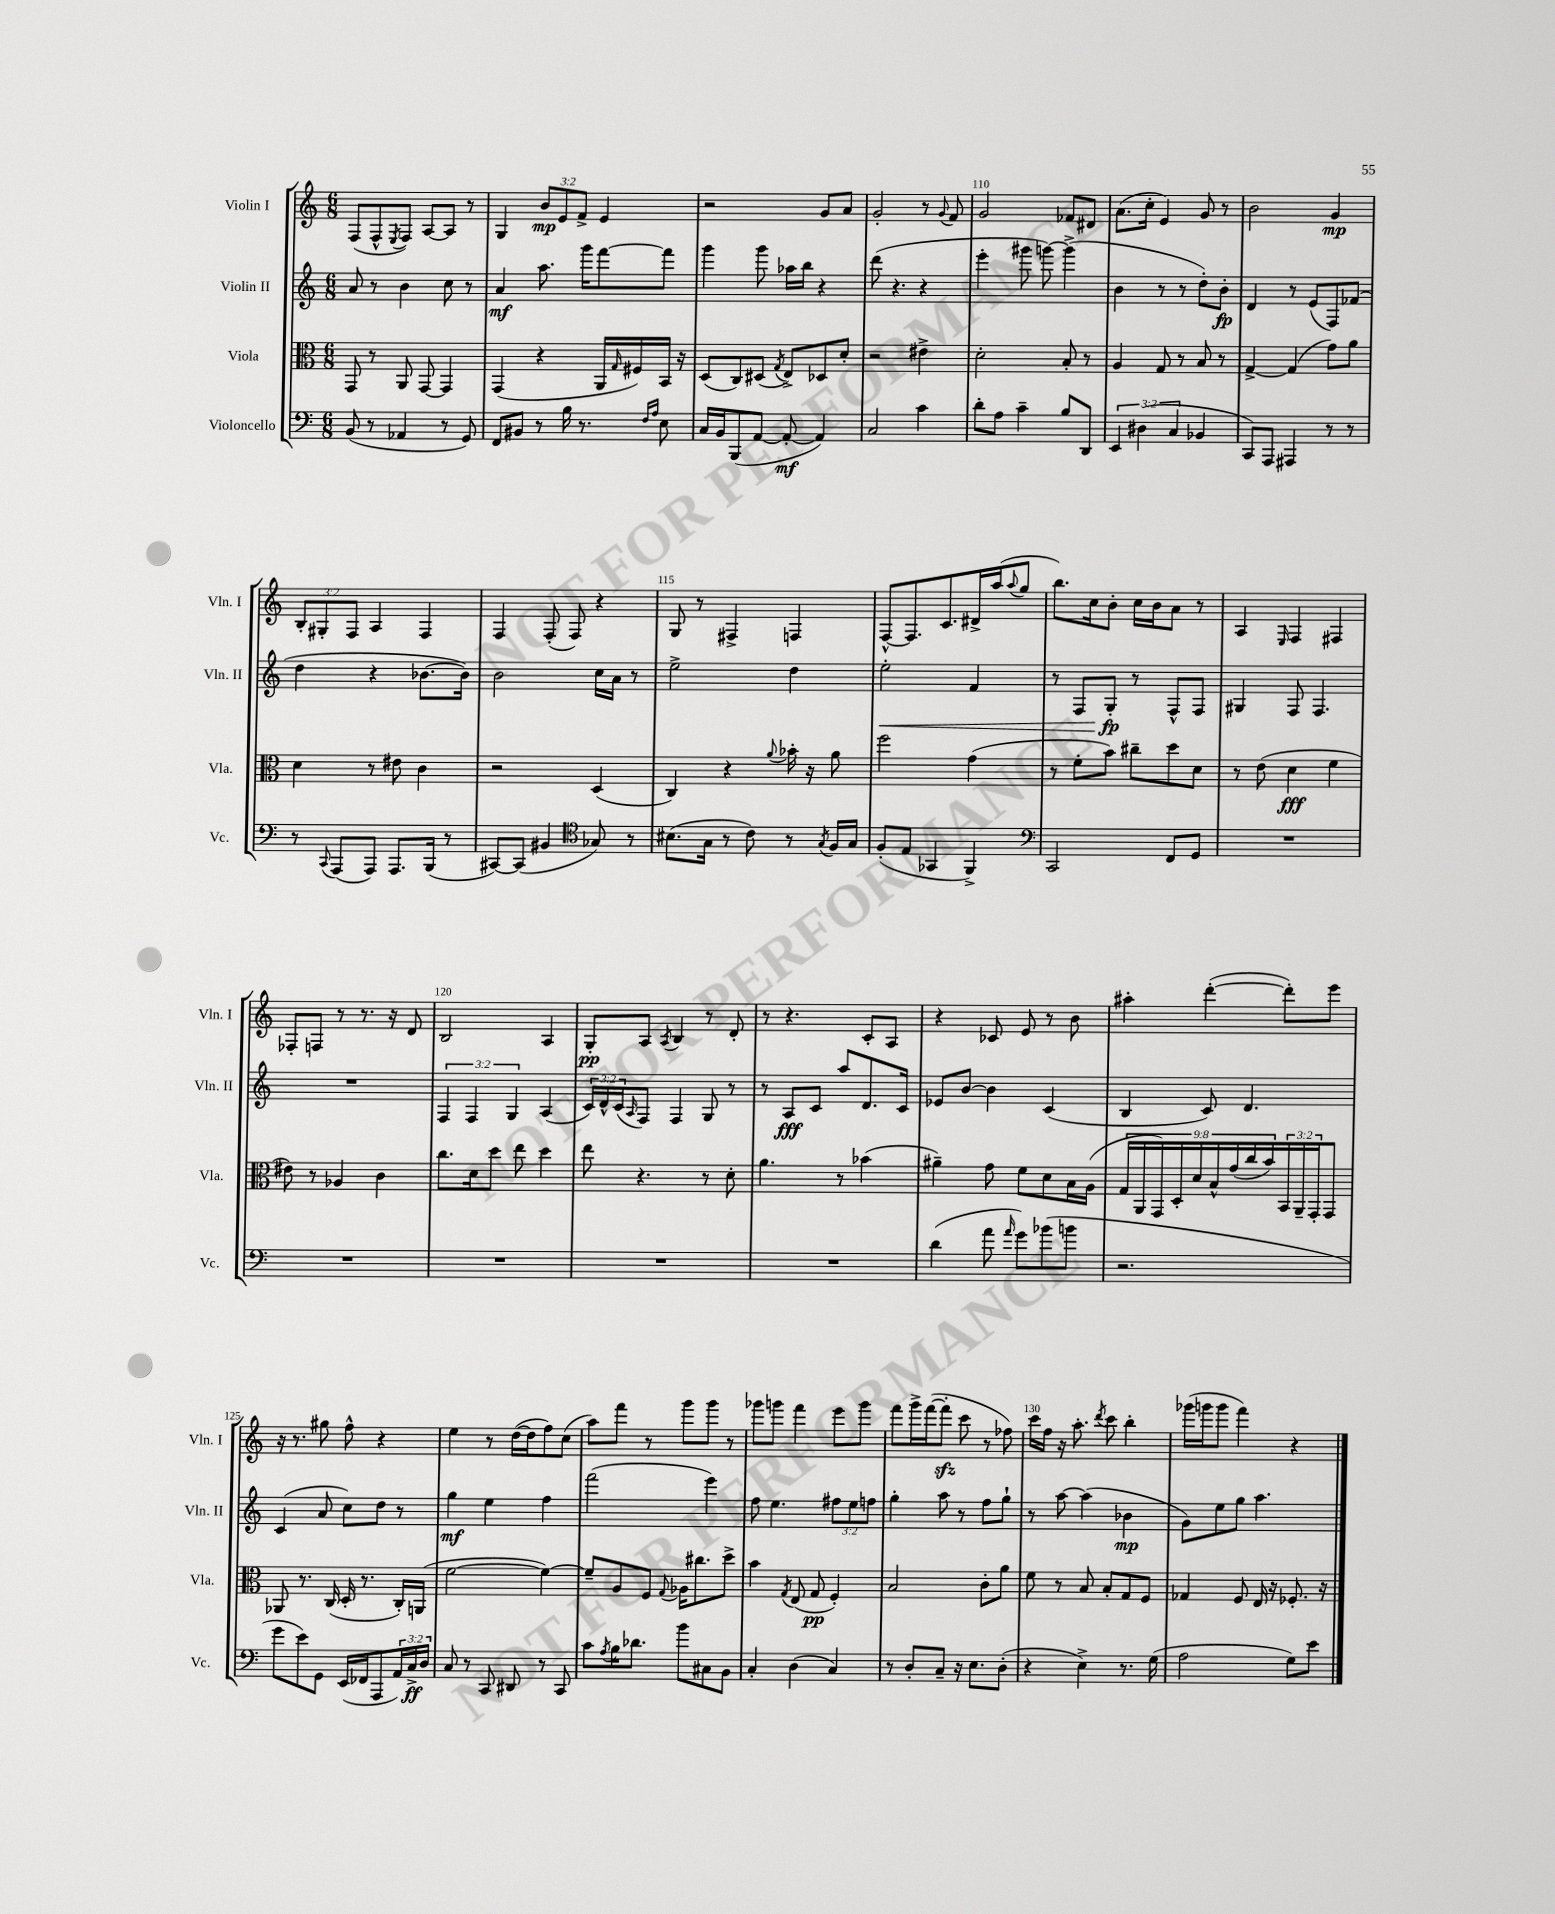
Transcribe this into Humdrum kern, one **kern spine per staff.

**kern	**dynam	**kern	**dynam	**kern	**dynam	**kern	**dynam
*part4	*part4	*part3	*part3	*part2	*part2	*part1	*part1
*staff4	*staff4	*staff3	*staff3	*staff2	*staff2	*staff1	*staff1
*I"Violoncello	*	*I"Viola	*	*I"Violin II	*	*I"Violin I	*
*I'Vc.	*	*I'Vla.	*	*I'Vln. II	*	*I'Vln. I	*
*clefF4	*	*clefC3	*	*clefG2	*	*clefG2	*
*k[]	*	*k[]	*	*k[]	*	*k[]	*
*M6/8	*	*M6/8	*	*M6/8	*	*M6/8	*
=106	=106	=106	=106	=106	=106	=106	=106
(8BB/	.	8GG/	.	8a/	.	(8F/L	.
8r	.	8r	.	8r	.	8F^^/	.
.	.	.	.	.	.	8qE/	.
4AA-X/	.	8AA/	.	4b\	.	8F/J)	.
.	.	[8GG/	.	.	.	[8A/L	.
8r	.	4GG/]	.	8cc\	.	8A/J]	.
8GG/)	.	.	.	8r	.	8r	.
=107	=107	=107	=107	=107	=107	=107	=107
8FF/L	.	(4GG/	.	4a/	mf	4G/	.
8BB#X/J	.	.	.	.	.	.	.
8r	.	4r	.	8.aa\	.	12b/L	mp
.	.	.	.	.	.	12e/	.
16B\	.	.	.	.	.	.	.
.	.	.	.	.	.	12f^/J	.
8.r	.	.	.	16ggg\KL	.	.	.
.	.	16AA/LL	.	[8fff\	.	4e/	.
.	.	16qqG/	.	.	.	.	.
.	.	16F#X/)	.	.	.	.	.
16qqF/LL	.	.	.	.	.	.	.
16qqA/JJ	.	.	.	.	.	.	.
8E\	.	16BB/JJ	.	8fff\J]	.	.	.
.	.	16r	.	.	.	.	.
=108	=108	=108	=108	=108	=108	=108	=108
16C/LL	.	(8D/L	.	4ggg\	.	2r	.
16BB/J	.	.	.	.	.	.	.
(8BBB/	.	8C/)	.	.	.	.	.
[8AA/J	.	(8D#X/J	.	8ggg\	.	.	.
.	.	8qG/	.	.	.	.	.
8AA'/_	mf	8E^/L)	.	16aa-X\LL	.	.	.
.	.	.	.	16bb\JJ	.	.	.
4AA/])	.	8D-X/	.	4r	.	8g/L	.
.	.	8d'/J	.	.	.	8a/J	.
=109	=109	=109	=109	=109	=109	=109	=109
2C/	.	2r	.	(8ddd\	.	2g'/	.
.	.	.	.	4.r	.	.	.
4c\	.	4e#X^\	.	4r	.	8r	.
.	.	.	.	.	.	8qqg/	.
.	.	.	.	.	.	8f/	.
=110	=110	=110	=110	=110	=110	=110	=110
8d'\L	.	2d'\	.	4eee'\	.	2g/	.
8A\J	.	.	.	.	.	.	.
4c~\	.	.	.	8ggg#X\	.	.	.
.	.	.	.	[8gggn\)	.	.	.
8B/L	.	8B'/	.	(4ggg^\]	.	8f-X/L	.
8DD/J	.	8r	.	.	.	8d#X/J	.
=111	=111	=111	=111	=111	=111	=111	=111
6EE/	.	4A/	.	4b\	.	(8.a\L	.
(6D#X\	.	.	.	.	.	.	.
.	.	.	.	.	.	16cc'\Jk	.
.	.	8G/	.	8r	.	4e/)	.
6C/	.	.	.	.	.	.	.
.	.	8r	.	8r	.	.	.
4BB-X/	.	8B/	.	8dd'\L)	.	8g/	.
.	.	8r	.	8b'\J	fp	8r	.
=112	=112	=112	=112	=112	=112	=112	=112
8CC/L)	.	[4G^/	.	4d/	.	2b\	.
8AAA/J	.	.	.	.	.	.	.
4AAA#X/	.	(4G/]	.	8r	.	.	.
.	.	.	.	(8e/L	.	.	.
8r	.	8g\L)	.	8F/)	.	4g/	mp
8r	.	8a\J	.	(8f-X/J	.	.	.
!!LO:LB:g=z
=113	=113	=113	=113	=113	=113	=113	=113
8r	.	4d\	.	4dd\	.	12B'/L	.
.	.	.	.	.	.	12G#X'/	.
8qqCC/	.	.	.	.	.	.	.
(8AAA/L	.	.	.	.	.	.	.
.	.	.	.	.	.	12F/J	.
8AAA/J)	.	8r	.	4r	.	4A/	.
8.AAA/L	.	8e#X\	.	.	.	.	.
.	.	4c\	.	[8.b-X\L	.	4F/	.
(16BBB/Jk	.	.	.	.	.	.	.
8r	.	.	.	.	.	.	.
.	.	.	.	16b-\Jk])	.	.	.
=114	=114	=114	=114	=114	=114	=114	=114
[8CC#X/L)	.	2r	.	2b\	.	4F/	.
(8CC#/J]	.	.	.	.	.	.	.
4BB#X/	.	.	.	.	.	(8F'/	.
.	.	.	.	.	.	8F/)	.
*clefC4	*	*	*	*	*	*	*
8G-X/)	.	(4D/	.	16cc\LL	.	4r	.
.	.	.	.	16a\JJ	.	.	.
8r	.	.	.	8r	.	.	.
=115	=115	=115	=115	=115	=115	=115	=115
(8.B#X\L	.	4C/)	.	2ee^\	.	8G/	.
.	.	.	.	.	.	8r	.
16G\Jk	.	.	.	.	.	.	.
8r	.	4r	.	.	.	4F#X^/	.
8c\)	.	.	.	.	.	.	.
.	.	8qqa/	.	.	.	.	.
8r	.	16b-X'\	.	4dd\	.	4Fn/	.
.	.	16r	.	.	.	.	.
8qG/	.	.	.	.	.	.	.
16F/LL	.	8a\	.	.	.	.	.
16G/JJ	.	.	.	.	.	.	.
=116	=116	=116	=116	=116	=116	=116	=116
!	!	!	!	!	!LO:HP:b	!	!
(8F'/L	.	2ff\	.	2ee'\	<	[8F^^/L	.
8E/J	.	.	.	.	.	8.F/]	.
4GG-X/	.	.	.	.	.	.	.
.	.	.	.	.	.	8.c/	.
4FF^/)	.	(4g\	.	4f/	.	16d#X^/L	.
.	.	.	.	.	.	(16aa/J	.
.	.	.	.	.	.	8qqaa/	.
.	.	.	.	.	.	8gg/J	.
=117	=117	=117	=117	=117	=117	=117	=117
*clefF4	*	*	*	*	*	*	*
2CC/	.	8r	.	8r	.	8.bb\L)	.
.	.	8f'\L	.	8F/L	.	.	.
.	.	.	.	.	.	16cc\k	.
.	.	8b\J)	.	8G'/J	fp	8b'\J	.
.	.	8cc#X~\L	.	8r	[	16cc\LL	.
.	.	.	.	.	.	16b\J	.
8FF/L	.	8dd\	.	8F^^/L	.	8a\J	.
8GG/J	.	8d\J	.	8F/J	.	8r	.
=118	=118	=118	=118	=118	=118	=118	=118
2.r	.	8r	.	4G#X/	.	4A/	.
.	.	(8e\	.	.	.	.	.
.	.	.	.	.	.	16qqE/	.
.	.	4d\	fff	8F/	.	4F/	.
.	.	.	.	4.F/	.	.	.
.	.	4f\	.	.	.	4F#X/	.
!!LO:LB:g=z
=119	=119	=119	=119	=119	=119	=119	=119
2.r	.	8e#X\)	.	2.r	.	8F-X'/L	.
.	.	8r	.	.	.	8Fn/J	.
.	.	4A-X/	.	.	.	8r	.
.	.	.	.	.	.	8.r	.
.	.	4c\	.	.	.	.	.
.	.	.	.	.	.	16r	.
.	.	.	.	.	.	8d/	.
=120	=120	=120	=120	=120	=120	=120	=120
2.r	.	8.cc\L	.	6F/	.	2B/	.
.	.	.	.	6F/	.	.	.
.	.	16d\k	.	.	.	.	.
.	.	8dd\J	.	.	.	.	.
.	.	.	.	6G/	.	.	.
.	.	8ee\	.	.	.	.	.
.	.	4dd\	.	(4A/	.	4A/	.
=121	=121	=121	=121	=121	=121	=121	=121
2.r	.	8ee\	.	24c/LL)	.	8G'/L	pp
.	.	.	.	24d^^/	.	.	.
.	.	.	.	(24c/J	.	.	.
.	.	.	.	16qqA/	.	.	.
.	.	4.r	.	8F/J)	.	8A/J	.
.	.	.	.	.	.	8qA/	.
.	.	.	.	4F/	.	4B/	.
.	.	8r	.	8G/	.	8r	.
.	.	8d'\	.	8r	.	8d'/	.
=122	=122	=122	=122	=122	=122	=122	=122
2.r	.	4.a\	.	8r	.	8r	.
.	.	.	.	8A/L	fff	4.r	.
.	.	.	.	8c/J	.	.	.
.	.	8r	.	8aa/L	.	.	.
.	.	(4b-X\	.	8.d/	.	8c'/L	.
.	.	.	.	.	.	8A/J	.
.	.	.	.	16c/Jk	.	.	.
=123	=123	=123	=123	=123	=123	=123	=123
(4d\	.	4a#X~\)	.	8e-X/L	.	4r	.
.	.	.	.	[8b/J	.	.	.
8a\	.	8g\	.	4b\]	.	8c-X/	.
16qqa/	.	.	.	.	.	.	.
8g\L)	.	8f\L	.	.	.	8e/	.
(8b-X\	.	8d\	.	(4c/	.	8r	.
8bn\J	.	16B\L	.	.	.	8b\	.
.	.	(16A\JJ	.	.	.	.	.
=124	=124	=124	=124	=124	=124	=124	=124
2.r	.	18G/LL	.	4B/	.	4aa#X'\	.
.	.	18AA/	.	.	.	.	.
.	.	18GG/)	.	.	.	.	.
.	.	18D'/	.	.	.	.	.
.	.	18d/	.	.	.	.	.
.	.	.	.	8c/)	.	([4ddd'\	.
.	.	18B^^/	.	.	.	.	.
.	.	(18g/	.	.	.	.	.
.	.	.	.	4.d/	.	.	.
.	.	18cc/	.	.	.	.	.
.	.	18b/)	.	.	.	.	.
.	.	24BB/	.	.	.	8ddd'\L])	.
.	.	24AA~/	.	.	.	.	.
.	.	24GG'/J	.	.	.	.	.
.	.	8GG/J	.	.	.	8eee\J	.
!!LO:LB:g=z
=125	=125	=125	=125	=125	=125	=125	=125
8g\L	.	8AA-X/	.	(4c/	.	16r	.
.	.	.	.	.	.	8.r	.
8e\)	.	8.r	.	.	.	.	.
8GG\J	.	.	.	8a/	.	8gg#X\	.
.	.	(16C/	.	.	.	.	.
(16EE/LL	.	16D'/	.	8cc\L)	.	8ff^^\	.
16FF-X/J	.	8.r	.	.	.	.	.
8AAA/	.	.	.	8dd\J	.	4r	.
24AA/L)	.	16C'/LL)	.	8r	.	.	.
24C^/	ff	.	.	.	.	.	.
.	.	(16AAn/JJ	.	.	.	.	.
24D/JJ	.	.	.	.	.	.	.
=126	=126	=126	=126	=126	=126	=126	=126
8C/	.	[2f\	.	4gg\	mf	4ee\	.
8r	.	.	.	.	.	.	.
8CC/	.	.	.	4ee\	.	8r	.
8DD#X/	.	.	.	.	.	([16dd\LL	.
.	.	.	.	.	.	16dd\J]	.
8r	.	4f\_)	.	4ff\	.	8ff\)	.
8CC/	.	.	.	.	.	(8cc\J	.
=127	=127	=127	=127	=127	=127	=127	=127
8c\L	.	8f~/L]	.	(2fff\	.	8aa\L)	.
8qA/	.	.	.	.	.	.	.
16B\K	.	8A/	.	.	.	8fff\J	.
8.d-X\J	.	.	.	.	.	.	.
.	.	8F/J	.	.	.	8r	.
.	.	8qqG/	.	.	.	.	.
8b\L	.	16A-X\KL	.	.	.	8ggg\L	.
.	.	8.cc#X\	.	.	.	.	.
8C#X\	.	.	.	4eee\)	.	8ggg\J	.
8BB\J	.	8dd^\J	.	.	.	8r	.
=128	=128	=128	=128	=128	=128	=128	=128
4C'/	.	4b\	.	8ff\	.	8ggg-X\L	.
.	.	.	.	4.ee\	.	8gggn\J	.
.	.	8qG/	.	.	.	.	.
(4D\	.	(8E/	.	.	.	4fff\	.
.	.	8G/	pp	.	.	.	.
4C/)	.	4F'/)	.	12ff#X\L	.	8eee\L	.
.	.	.	.	12ee\	.	.	.
.	.	.	.	.	.	8ggg\J	.
.	.	.	.	12ffn\J	.	.	.
=129	=129	=129	=129	=129	=129	=129	=129
8r	.	2B/	.	4gg'\	.	8fff\L	.
8D'/L	.	.	.	.	.	16ggg^\L	.
.	.	.	.	.	.	([16fff\J	.
8C~/J	.	.	.	8aa\	.	8fffzz'\J]	.
16r	.	.	.	8r	.	8ccc\	.
8.E\L	.	.	.	.	.	.	.
.	.	8c'\L	.	8ff\L	.	8r	.
(8D'\J	.	8a\J	.	8gg`\J	.	8ff-X\)	.
=130	=130	=130	=130	=130	=130	=130	=130
4r	.	8f\	.	8r	.	16ccc\LL	.
.	.	.	.	.	.	16ff\JJ	.
.	.	8r	.	[8aa\	.	16r	.
.	.	.	.	.	.	8.aa'\	.
4E^\)	.	8B/	.	(4aa\]	.	.	.
.	.	.	.	.	.	8qddd/	.
.	.	8B'/L	.	.	.	8ccc\	.
8.r	.	8G/	.	4b-X\	mp	4bb'\	.
.	.	8F/J	.	.	.	.	.
(16G\	.	.	.	.	.	.	.
=131	=131	=131	=131	=131	=131	=131	=131
2A\	.	4G-X/	.	8g\L)	.	(16ggg-X\LL	.
.	.	.	.	.	.	16gggn\J	.
.	.	.	.	8ee\	.	8ggg\J	.
.	.	8F/	.	8gg\J	.	4fff\)	.
.	.	16E/	.	4.aa\	.	.	.
.	.	16r	.	.	.	.	.
8G\L)	.	8.F-X'/	.	.	.	4r	.
8e\J	.	.	.	.	.	.	.
.	.	16r	.	.	.	.	.
==	==	==	==	==	==	==	==
*-	*-	*-	*-	*-	*-	*-	*-
